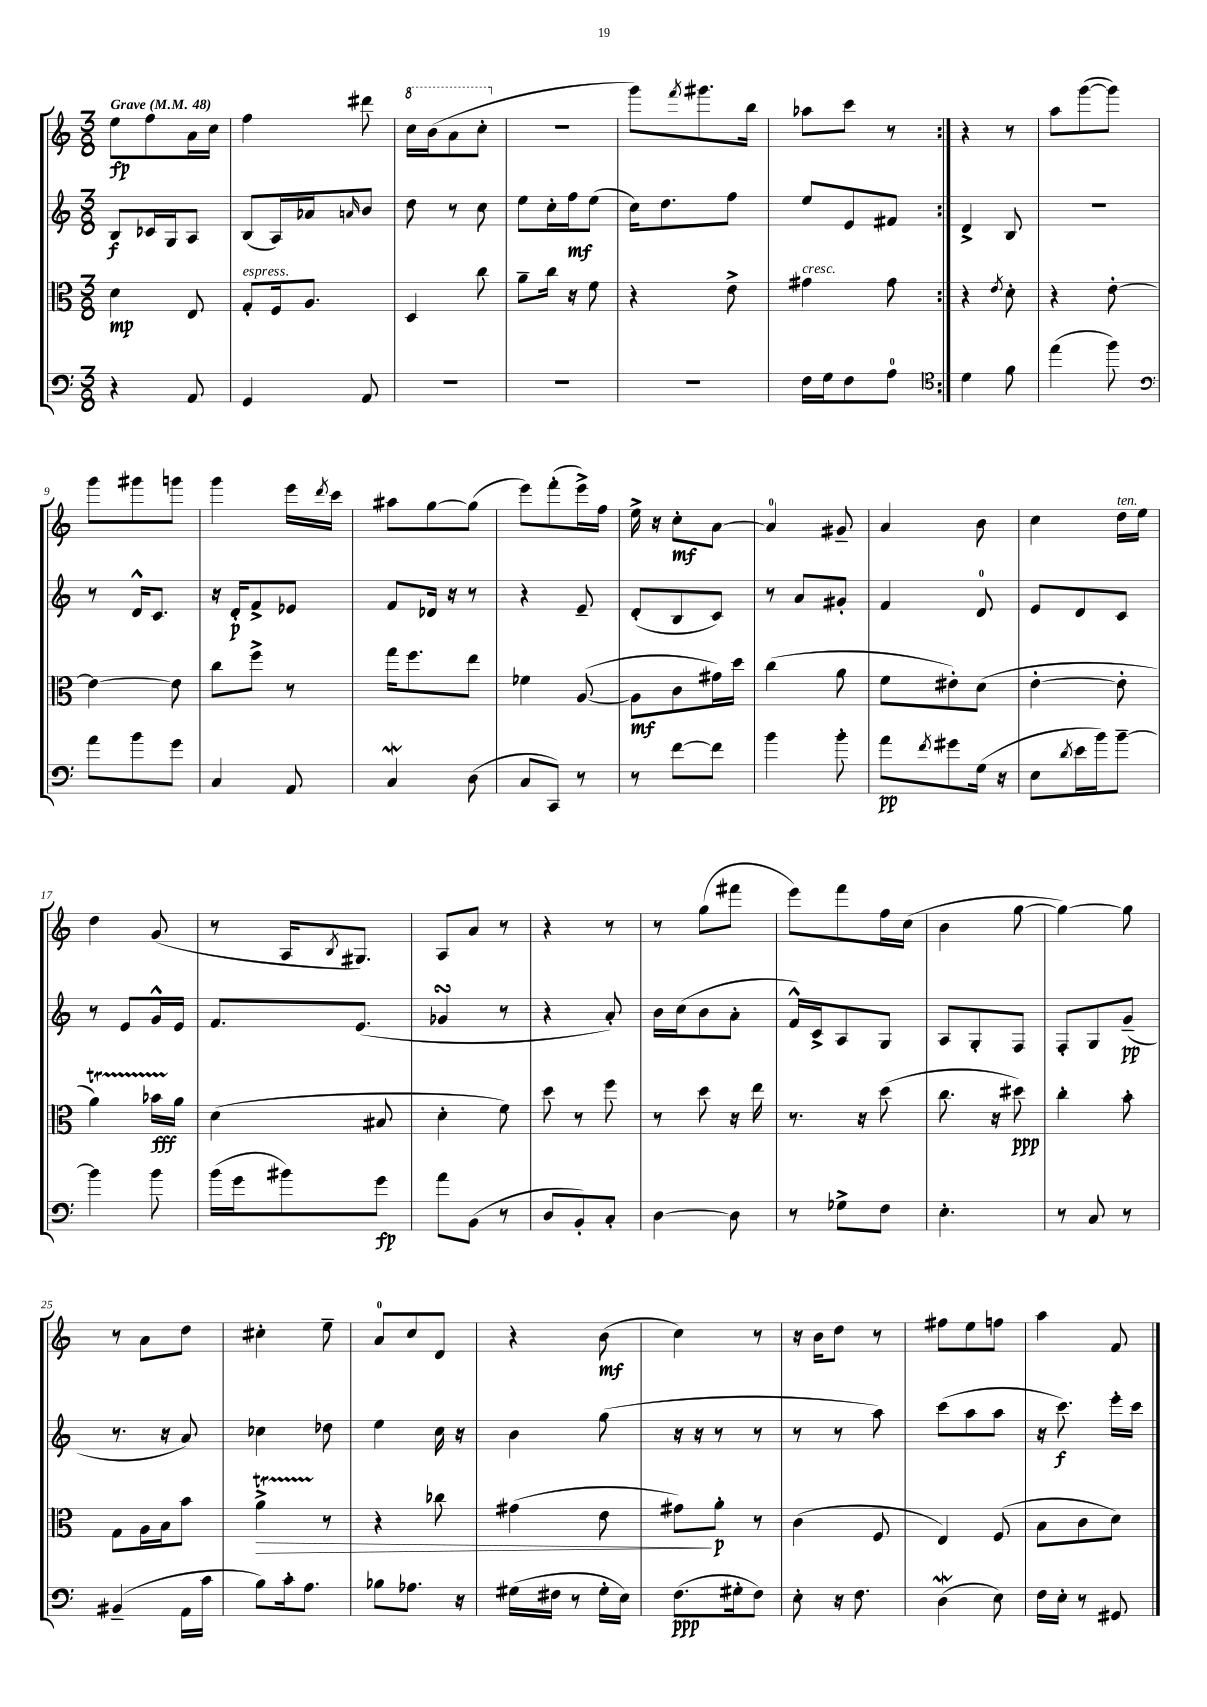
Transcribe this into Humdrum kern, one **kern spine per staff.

**kern	**dynam	**kern	**dynam	**kern	**dynam	**kern	**dynam
*part4	*part4	*part3	*part3	*part2	*part2	*part1	*part1
*staff4	*staff4	*staff3	*staff3	*staff2	*staff2	*staff1	*staff1
*clefF4	*	*clefC3	*	*clefG2	*	*clefG2	*
*k[]	*	*k[]	*	*k[]	*	*k[]	*
*M3/8	*	*M3/8	*	*M3/8	*	*M3/8	*
*MM48	*	*MM48	*	*MM48	*	*MM48	*
=1	=1	=1	=1	=1	=1	=1	=1
!	!	!	!	!	!	!LO:TX:a:B:t=Grave	!
4r	.	4d\	mp	8B/L	f	8ee\L	fp
.	.	.	.	16c-X/L	.	8ff\	.
.	.	.	.	16G/J	.	.	.
8AA/	.	8E/	.	8A/J	.	16a\L	.
.	.	.	.	.	.	16cc\JJ	.
=2	=2	=2	=2	=2	=2	=2	=2
!	!	!LO:TX:a:i:t=espress.	!	!	!	!	!
4GG/	.	8G'/L	.	(8B/L	.	4ff\	.
.	.	16F/k	.	16A/L)	.	.	.
.	.	8.A/J	.	16a-X/J	.	.	.
.	.	.	.	16qqan/	.	.	.
8AA/	.	.	.	8b/J	.	8ddd#X\	.
=3	=3	=3	=3	=3	=3	=3	=3
*	*	*	*	*	*	*8va	*
4.r	.	4D/	.	8dd\	.	16ccc\LL	.
.	.	.	.	.	.	(16bb\J	.
.	.	.	.	8r	.	8aa\	.
.	.	8cc\	.	8cc\	.	8ccc'\J	.
=4	=4	=4	=4	=4	=4	=4	=4
*	*	*	*	*	*	*X8va	*
4.r	.	8a~\L	.	8ee\L	.	4.r	.
.	.	16cc\Jk	.	16cc'\L	.	.	.
.	.	16r	.	16ff\J	mf	.	.
.	.	8f\	.	(8ee\J	.	.	.
=5	=5	=5	=5	=5	=5	=5	=5
4.r	.	4r	.	16cc\KL)	.	8ggg\L)	.
.	.	.	.	8.dd\	.	.	.
.	.	.	.	.	.	8qfff/	.
.	.	.	.	.	.	8.ggg#X\	.
.	.	8e^\	.	8ff\J	.	.	.
.	.	.	.	.	.	16bb\Jk	.
=6	=6	=6	=6	=6	=6	=6	=6
!	!	!LO:TX:a:i:t=cresc.	!	!	!	!	!
16F\LL	.	4g#X\	.	8ee/L	.	8aa-X\L	.
16G\J	.	.	.	.	.	.	.
8F\	.	.	.	8e/	.	8ccc\J	.
8A\J	.	8g#\	.	8f#X/J	.	8r	.
=7:|!	=7:|!	=7:|!	=7:|!	=7:|!	=7:|!	=7:|!	=7:|!
*clefC4	*	*	*	*	*	*	*
4d\	.	4r	.	4d^/	.	4r	.
.	.	8qe/	.	.	.	.	.
8f\	.	8d'\	.	8B/	.	8r	.
=8	=8	=8	=8	=8	=8	=8	=8
(4ee\	.	4r	.	4.r	.	8aa\L	.
.	.	.	.	.	.	([8ggg\	.
8ff\)	.	[8e'\	.	.	.	8ggg\J])	.
!!LO:LB:g=z
=9	=9	=9	=9	=9	=9	=9	=9
*clefF4	*	*	*	*	*	*	*
8a\L	.	4e\_	.	8r	.	8ggg\L	.
8b\	.	.	.	16d^^/KL	.	8ggg#X\	.
.	.	.	.	8.c/J	.	.	.
8g\J	.	8e\]	.	.	.	8gggn\J	.
=10	=10	=10	=10	=10	=10	=10	=10
4C/	.	8cc\L	.	16r	.	4ggg\	.
.	.	.	.	16d'/KL	p	.	.
.	.	8ff^\J	.	8f^/	.	.	.
8AA/	.	8r	.	8e-X/J	.	16eee\LL	.
.	.	.	.	.	.	8qddd/	.
.	.	.	.	.	.	16ccc\JJ	.
=11	=11	=11	=11	=11	=11	=11	=11
4Cw/	.	16gg\KL	.	8f/L	.	8aa#X\L	.
.	.	8.ff\	.	.	.	.	.
.	.	.	.	16d-X/Jk	.	[8gg\	.
.	.	.	.	16r	.	.	.
(8D\	.	8ee\J	.	8r	.	(8gg\J]	.
=12	=12	=12	=12	=12	=12	=12	=12
8C/L	.	4f-X\	.	4r	.	8eee\L)	.
8CC/J)	.	.	.	.	.	(8fff'\	.
8r	.	([8A/	.	8e~/	.	16eee^\L)	.
.	.	.	.	.	.	16ff\JJ	.
=13	=13	=13	=13	=13	=13	=13	=13
8r	.	8A\L]	mf	(8d'/L	.	16ee^\	.
.	.	.	.	.	.	16r	.
[8f\L	.	8c\	.	8B/	.	8cc'\L	mf
8f\J]	.	16g#X\L)	.	8c/J)	.	[8a\J	.
.	.	16dd\JJ	.	.	.	.	.
=14	=14	=14	=14	=14	=14	=14	=14
4b\	.	(4cc\	.	8r	.	4a/]	.
.	.	.	.	8a/L	.	.	.
8b'\	.	8a\	.	8g#X'/J	.	8g#X~/	.
=15	=15	=15	=15	=15	=15	=15	=15
8a\L	pp	8f\L	.	4f/	.	4a/	.
8qf/	.	.	.	.	.	.	.
8g#X\	.	8e#X'\)	.	.	.	.	.
(16G\Jk	.	(8d\J	.	8d/	.	8b\	.
16r	.	.	.	.	.	.	.
=16	=16	=16	=16	=16	=16	=16	=16
8E\L	.	[4e'\	.	8e/L	.	4cc\	.
8qd/	.	.	.	.	.	.	.
16e\L	.	.	.	8d/	.	.	.
16b\J)	.	.	.	.	.	.	.
!	!	!	!	!	!	!LO:TX:a:i:t=ten.	!
[8b~\J	.	8e'\]	.	8c/J	.	16dd\LL	.
.	.	.	.	.	.	16ee\JJ	.
!!LO:LB:g=z
=17	=17	=17	=17	=17	=17	=17	=17
4b\]	.	4aT\)	.	8r	.	4dd\	.
.	.	.	.	8e/L	.	.	.
8b\	.	16b-XTTT\LL	fff	16g^^/L	.	(8g/	.
.	.	16a\JJ	.	16e/JJ	.	.	.
=18	=18	=18	=18	=18	=18	=18	=18
(16b\LL	.	(4d\	.	8.f/L	.	8r	.
16g\J	.	.	.	.	.	.	.
8b#X\)	.	.	.	.	.	16A/KL	.
.	.	.	.	.	.	8qB/	.
.	.	.	.	(8.e/J	.	8.G#X/J)	.
8g\J	fp	8B#X/	.	.	.	.	.
=19	=19	=19	=19	=19	=19	=19	=19
8a\L	.	4d'\	.	4g-XsSSs/	.	8A/L	.
(8BB\J	.	.	.	.	.	8a/J	.
8r	.	8f\)	.	8r	.	8r	.
=20	=20	=20	=20	=20	=20	=20	=20
8D/L	.	8dd\	.	4r	.	4r	.
8BB'/)	.	8r	.	.	.	.	.
8C'/J	.	8ff\	.	8a'/)	.	8r	.
=21	=21	=21	=21	=21	=21	=21	=21
[4D\	.	8r	.	16b\LL	.	8r	.
.	.	.	.	(16cc\J	.	.	.
.	.	8dd\	.	8b\	.	(8gg\L	.
8D\]	.	16r	.	8a'\J	.	8fff#X\J	.
.	.	16ee\	.	.	.	.	.
=22	=22	=22	=22	=22	=22	=22	=22
8r	.	8.r	.	16f^^/LL)	.	8eee\L)	.
.	.	.	.	16c^/J	.	.	.
8G-X^\L	.	.	.	8A/	.	8fff\	.
.	.	16r	.	.	.	.	.
8F\J	.	(8dd\	.	8G/J	.	16ff\L	.
.	.	.	.	.	.	(16cc\JJ	.
=23	=23	=23	=23	=23	=23	=23	=23
4.E'\	.	8.cc\	.	8A/L	.	4b\	.
.	.	.	.	8G'/	.	.	.
.	.	16r	.	.	.	.	.
.	.	8dd#X\)	ppp	8F/J	.	[8gg\	.
=24	=24	=24	=24	=24	=24	=24	=24
8r	.	4cc'\	.	8F'/L	.	4gg\_)	.
8C/	.	.	.	8G/	.	.	.
8r	.	8b'\	.	(8g~/J	pp	8gg\]	.
!!LO:LB:g=z
=25	=25	=25	=25	=25	=25	=25	=25
(4BB#X~/	.	8G\L	.	8.r	.	8r	.
.	.	16A\L	.	.	.	8a\L	.
.	.	16B\J	.	16r	.	.	.
16AA\LL	.	8b\J	.	8a/)	.	8dd\J	.
16c\JJ	.	.	.	.	.	.	.
=26	=26	=26	=26	=26	=26	=26	=26
!	!	!	!LO:HP:b	!	!	!	!
8B\L)	.	4aT^\	>	4cc-X\	.	4cc#X'\	.
16c'\k	.	.	.	.	.	.	.
8.A\J	.	.	.	.	.	.	.
.	.	8r	.	8dd-X\	.	8ee~\	.
=27	=27	=27	=27	=27	=27	=27	=27
8B-X\L	.	4r	.	4ee\	.	8a/L	.
8.A-X\J	.	.	.	.	.	8cc/	.
.	.	8cc-X\	.	16cc\	.	8d/J	.
16r	.	.	.	16r	.	.	.
=28	=28	=28	=28	=28	=28	=28	=28
(16G#X\LL	.	(4g#X\	.	4b\	.	4r	.
16F#X\JJ	.	.	.	.	.	.	.
8r	.	.	.	.	.	.	.
16G#'\LL	.	8e\	.	(8gg\	.	(8b\	mf
16E\JJ)	.	.	.	.	.	.	.
=29	=29	=29	=29	=29	=29	=29	=29
(8.F\L	ppp	8g#X\L)	.	16r	.	4cc\)	.
.	.	.	.	16r	.	.	.
.	.	8a'\J	] p	8r	.	.	.
16G#X'\k	.	.	.	.	.	.	.
8F\J)	.	8r	.	8r	.	8r	.
=30	=30	=30	=30	=30	=30	=30	=30
8E'\	.	(4c\	.	8r	.	16r	.
.	.	.	.	.	.	16b\KL	.
16r	.	.	.	8r	.	8dd\J	.
8.F\	.	.	.	.	.	.	.
.	.	8F/	.	8aa\)	.	8r	.
=31	=31	=31	=31	=31	=31	=31	=31
(4DW\	.	4E/)	.	(8ccc\L	.	8ff#X\L	.
.	.	.	.	8aa\	.	8ee\	.
8E\)	.	(8F/	.	8aa\J	.	8ffn\J	.
=32	=32	=32	=32	=32	=32	=32	=32
16F\LL	.	8B\L	.	16r	.	4aa\	.
16E'\JJ	.	.	.	8.ccc\)	f	.	.
8r	.	8c\	.	.	.	.	.
8GG#X/	.	8d\J)	.	16eee'\LL	.	8f/	.
.	.	.	.	16ccc\JJ	.	.	.
==	==	==	==	==	==	==	==
*-	*-	*-	*-	*-	*-	*-	*-
